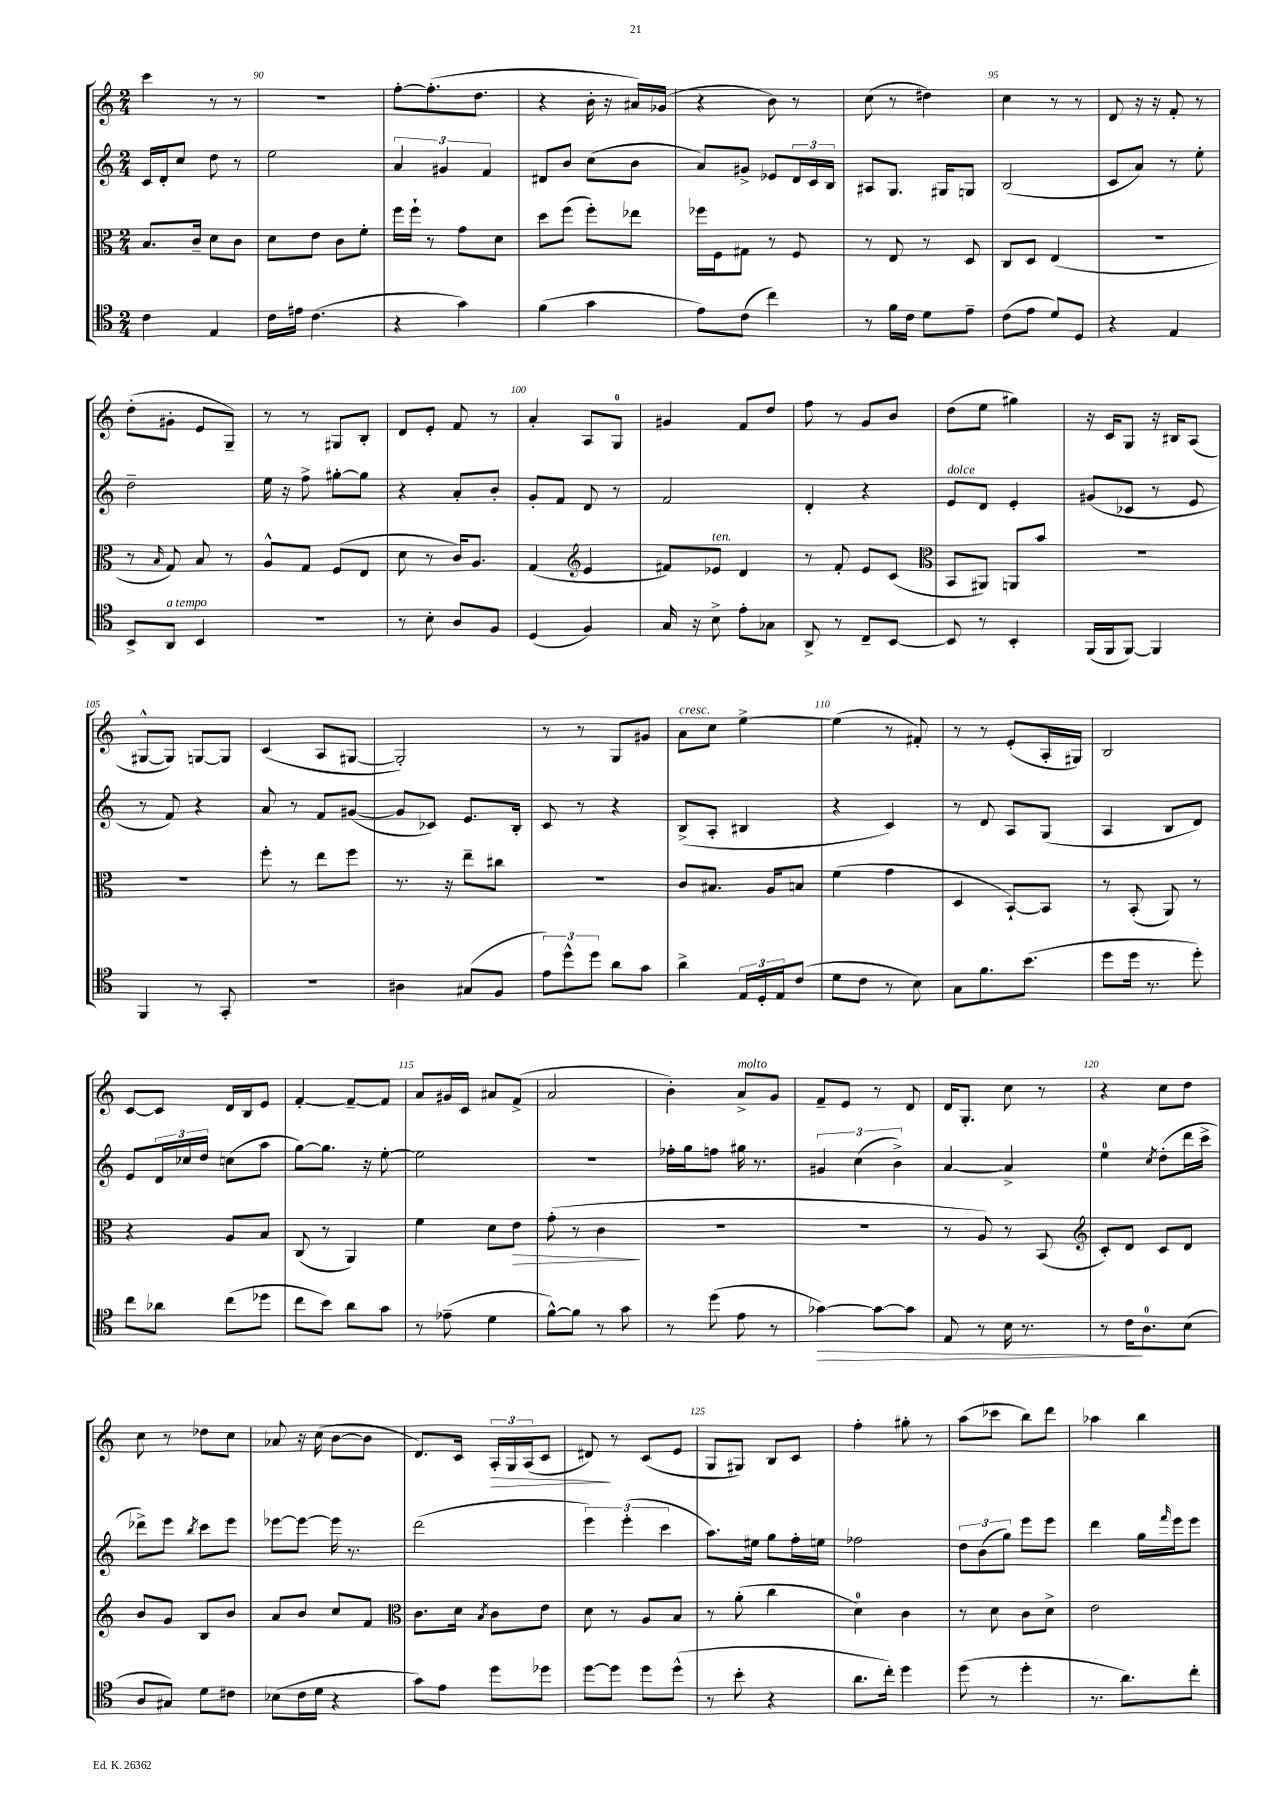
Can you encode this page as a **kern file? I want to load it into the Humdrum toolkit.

**kern	**kern	**kern	**kern
*staff4	*staff3	*staff2	*staff1
*clefC4	*clefC3	*clefG2	*clefG2
*k[]	*k[]	*k[]	*k[]
*M2/4	*M2/4	*M2/4	*M2/4
4c\	8.B/L	16c/LL	4ccc\
.	.	16d'/J	.
.	.	8cc/J	.
.	16c~/Jk	.	.
4E/	8d\L	8dd\	8r
.	8c\J	8r	8r
=	=	=	=
16c\LL	8d\L	2ee\	2r
16e#\JJ	.	.	.
(4.c\	8e\J	.	.
.	8c\L	.	.
.	8f'\J	.	.
=	=	=	=
4r	16ff\LL	6a/	[8ff'\L
.	16ff`\JJ	.	.
.	8r	.	(8.ff'\]
.	.	6g#/	.
4g\)	8g\L	.	.
.	.	.	8.dd\J
.	.	6f/	.
.	8d\J	.	.
=	=	=	=
(4f\	8dd\L	8d#/L	4r
.	(8ff\J	8b/J	.
4g\	8ff'\L)	(8cc\L	16b'\
.	.	.	16r
.	8ee-\J	8b\J	16a#/LL)
.	.	.	(16g-/JJ
=	=	=	=
8e\L)	16ff-\LL	8a/L)	4r
.	16F\J	.	.
(8c\J	8G#\J	8g#^/J	.
4cc\)	8r	8e-/L	8b\)
.	8F/	24d/L	8r
.	.	24c/	.
.	.	24B/JJ	.
=	=	=	=
8r	8r	8A#/L	(8cc\
16f\LL	8E/	8.G/J	8r
16c\JJ	.	.	.
8d\L	8r	.	4dd#\)
.	.	16G#/LK	.
8e~\J	8D/	8G/J	.
=	=	=	=
(8c\L	8C/L	(2B/	4cc\
8e\J	8D/J	.	.
8d/L)	(4E/	.	8r
8D/J	.	.	8r
=	=	=	=
4r	2r	8c/L	8d/
.	.	8a/J)	16r
.	.	.	16r
4E/	.	8r	8f'/
.	.	8ee'\	8r
=	=	=	=
8BB^/L	8r	2dd~\	(8dd'\L
.	16qqB/	.	.
8AA/J	8G/)	.	8g#'\J
4BB/	8B/	.	8e/L
.	8r	.	8G~/J)
=	=	=	=
2r	8A^^/L	16ee\	8r
.	.	16r	.
.	8G/J	8ff^\	8r
.	(8F/L	[8gg#'\L	8G#/L
.	8E/J	8gg#\]J	8B'/J
=	=	=	=
8r	8d\	4r	8d/L
8B'\	8r	.	8e'/J
8A/L	16c/LK)	8a'/L	8f/
.	8.A/J	.	.
8F/J	.	8b'/J	8r
=	=	=	=
(4D/	(4G/	8g'/L	4a'/
.	.	8f/J	.
*	*clefG2	*	*
4F/)	4e/	8d/	8A/L
.	.	8r	8G/J
=	=	=	=
16G/	8f#/L)	2f/	4g#/
16r	.	.	.
8B^\	8e-/J	.	.
8e'\L	4d/	.	8f/L
8G-\J	.	.	8dd/J
=	=	=	=
8AA^/	8r	4d'/	8ff\
8r	8f'/	.	8r
8C~/L	8e/L	4r	8g/L
[8BB/J	(8c/J	.	8b/J
=	=	=	=
*	*clefC3	*	*
8BB/]	8BB/L	8e/L	(8dd\L
8r	8AA#/J)	8d/J	8ee\J
4BB'/	8AA/L	4e'/	4gg#\)
.	8b/J	.	.
=	=	=	=
(16FF/LL	2r	(8g#/L	16r
16FF/J	.	.	16c/LK
[8FF/J)	.	8c-/J	8G/J
4FF/]	.	8r	16r
.	.	.	16B#/LK
.	.	8e/	(8A/J
=	=	=	=
4FF/	2r	8r	[8G#^^/L
.	.	8f/)	8G#/]J)
8r	.	4r	[8G/L
8GG'/	.	.	8G/]J
=	=	=	=
2r	8ff'\	8a/	(4c/
.	8r	8r	.
.	8ee\L	8f/L	8A/L
.	8ff\J	([8g#/J	[8G#/J
=	=	=	=
4A#\	8.r	8g#/]L	2G#'/])
.	.	8c-/J)	.
.	16r	.	.
(8G#/L	8ee~\L	8.e/L	.
8F/J	8cc#\J	.	.
.	.	16B'/Jk	.
=	=	=	=
12e\L)	2r	8c/	8r
12dd^^\	.	.	.
.	.	8r	8r
12dd\J	.	.	.
8a\L	.	4r	8G/L
8g\J	.	.	8g#/J
=	=	=	=
4a^\	8c/L	(8B^/L	8a\L
.	8.B#/J	8A'/J	8cc\J
24E/LL	.	4B#/	[4ee^\
24D'/	.	.	.
.	16A/LK	.	.
24E/J	.	.	.
(8c/J	8B/J	.	.
=	=	=	=
8d\L	(4f\	4r	(4ee\]
8c\J	.	.	.
8r	4g\	4c/)	8r
8B\)	.	.	8f#'/)
=	=	=	=
8G\L	4D/	8r	8r
8.f\	.	8d/	8r
.	[8BB`/L)	8A/L	(8e'/L
(8.b\J	.	.	.
.	8BB/]J	(8G/J	16A'/L
.	.	.	16G#/JJ)
=	=	=	=
8dd\L	8r	4A/	2B/
16dd\Jk	(8BB'/	.	.
8.r	.	.	.
.	8AA/)	8B/L	.
8dd'\)	8r	8d/J)	.
=	=	=	=
8cc\L	4r	8e/L	[8c/L
8a-\J	.	24d/L	8c/]J
.	.	24cc-/	.
.	.	24dd/JJ	.
(8cc\L	8A/L	(8cc\L	16d/LL
.	.	.	16B/J
8dd-\J	8B/J	8aa\J	8e/J
=	=	=	=
8cc\L	(8C/	[8gg\L)	[4f'/
8b\J)	8r	8.gg\]J	.
8a\L	4AA/)	.	8f~/_L
.	.	16r	.
8g\J	.	[8ee'\	8f/]J
=	=	=	=
8r	4f\	2ee\]	8a/L
(8e-~\	.	.	16g#/L
.	.	.	16c/JJ
4d\	8d\L	.	8a#/L
.	8e\J	.	(8f^/J
=	=	=	=
[8f^^\L)	(8g'\	2r	2a/
8f\]J	8r	.	.
8r	4c\	.	.
8g\	.	.	.
=	=	=	=
8r	2r	16ff-'\LL	4b'\)
.	.	16gg\J	.
(8dd\	.	8ff\J	.
8e\	.	16gg#\	8a^/L
.	.	8.r	.
8r	.	.	8g/J
=	=	=	=
[4g-\)	2r	6g#/	8f~/L
.	.	.	8e/J
.	.	(6cc\	.
8g-\_L	.	.	8r
.	.	6b^\)	.
8g-\]J	.	.	8d/
=	=	=	=
8E/	8r	[4a/	16d/LK
.	.	.	8.G'/J
8r	8A/)	.	.
16B\	8r	4a^/]	8cc\
8.r	.	.	.
.	(8BB/	.	8r
=	=	=	=
*	*clefG2	*	*
8r	8c'/L)	4ee\	4r
16c\LK	8d/J	.	.
8.A\	.	.	.
.	.	8qcc/	.
.	8c/L	(8dd'\L	8cc\L
(8B\J	8d/J	16ddd\L	8dd\J
.	.	16ccc^\JJ	.
=	=	=	=
8A/L	8b/L	8ddd-^\L)	8cc\
8G#/J)	8g/J	8eee\J	8r
.	.	8qbb/	.
8d\L	8B/L	8ccc\L	8dd-\L
8c#\J	8b/J	8eee\J	8cc\J
=	=	=	=
(8B-\L	8a/L	[8eee-\L	8a-/
16c\L	8b/J	8eee-\_J	16r
16d\JJ	.	.	(16cc\
4r	8cc/L	16eee-\]	[8b\L
.	.	8.r	.
.	8f/J	.	8b\]J
=	=	=	=
*	*clefC3	*	*
8g\L)	8.c\L	(2ddd\	8.d/L)
8e\J	.	.	.
.	16d\Jk	.	16c/Jk
.	8qB/	.	.
8dd\L	8c\L	.	24A'/LL
.	.	.	24G/
.	.	.	(24A/J
8dd-\J	8e\J	.	8c/J
=	=	=	=
[8dd\L	8d\	6eee\)	8d#/)
8dd\]J	8r	.	8r
.	.	(6eee'\	.
8dd\L	8A/L	.	(8c/L
.	.	6ccc\	.
(8dd^^\J	8B/J	.	8e/J
=	=	=	=
8r	8r	8.aa\L)	8G/L
8b'\	(8a'\	.	8G#/J)
.	.	16ee#\Jk	.
4r	4cc\	8gg\L	8B/L
.	.	16ff'\L	8c/J
.	.	16ee\JJ	.
=	=	=	=
8.a\L	4d\)	2ff-\	4ff'\
16cc'\Jk)	.	.	.
4dd\	4c\	.	8gg#'\
.	.	.	8r
=	=	=	=
(8dd\	8r	12dd\L	(8aa\L
.	.	(12b\	.
8r	8d\	.	8ccc-\J
.	.	12gg\J)	.
4dd'\	8c\L	8eee\L	8bb\L)
.	8d^\J	8eee\J	8ddd\J
=	=	=	=
8.r	2e\	4ddd\	4aa-\
8.a\L)	.	.	.
.	.	16gg\LL	4bb\
.	.	16qqfff/	.
.	.	16eee\J	.
8cc'\J	.	8eee\J	.
==	==	==	==
*-	*-	*-	*-
